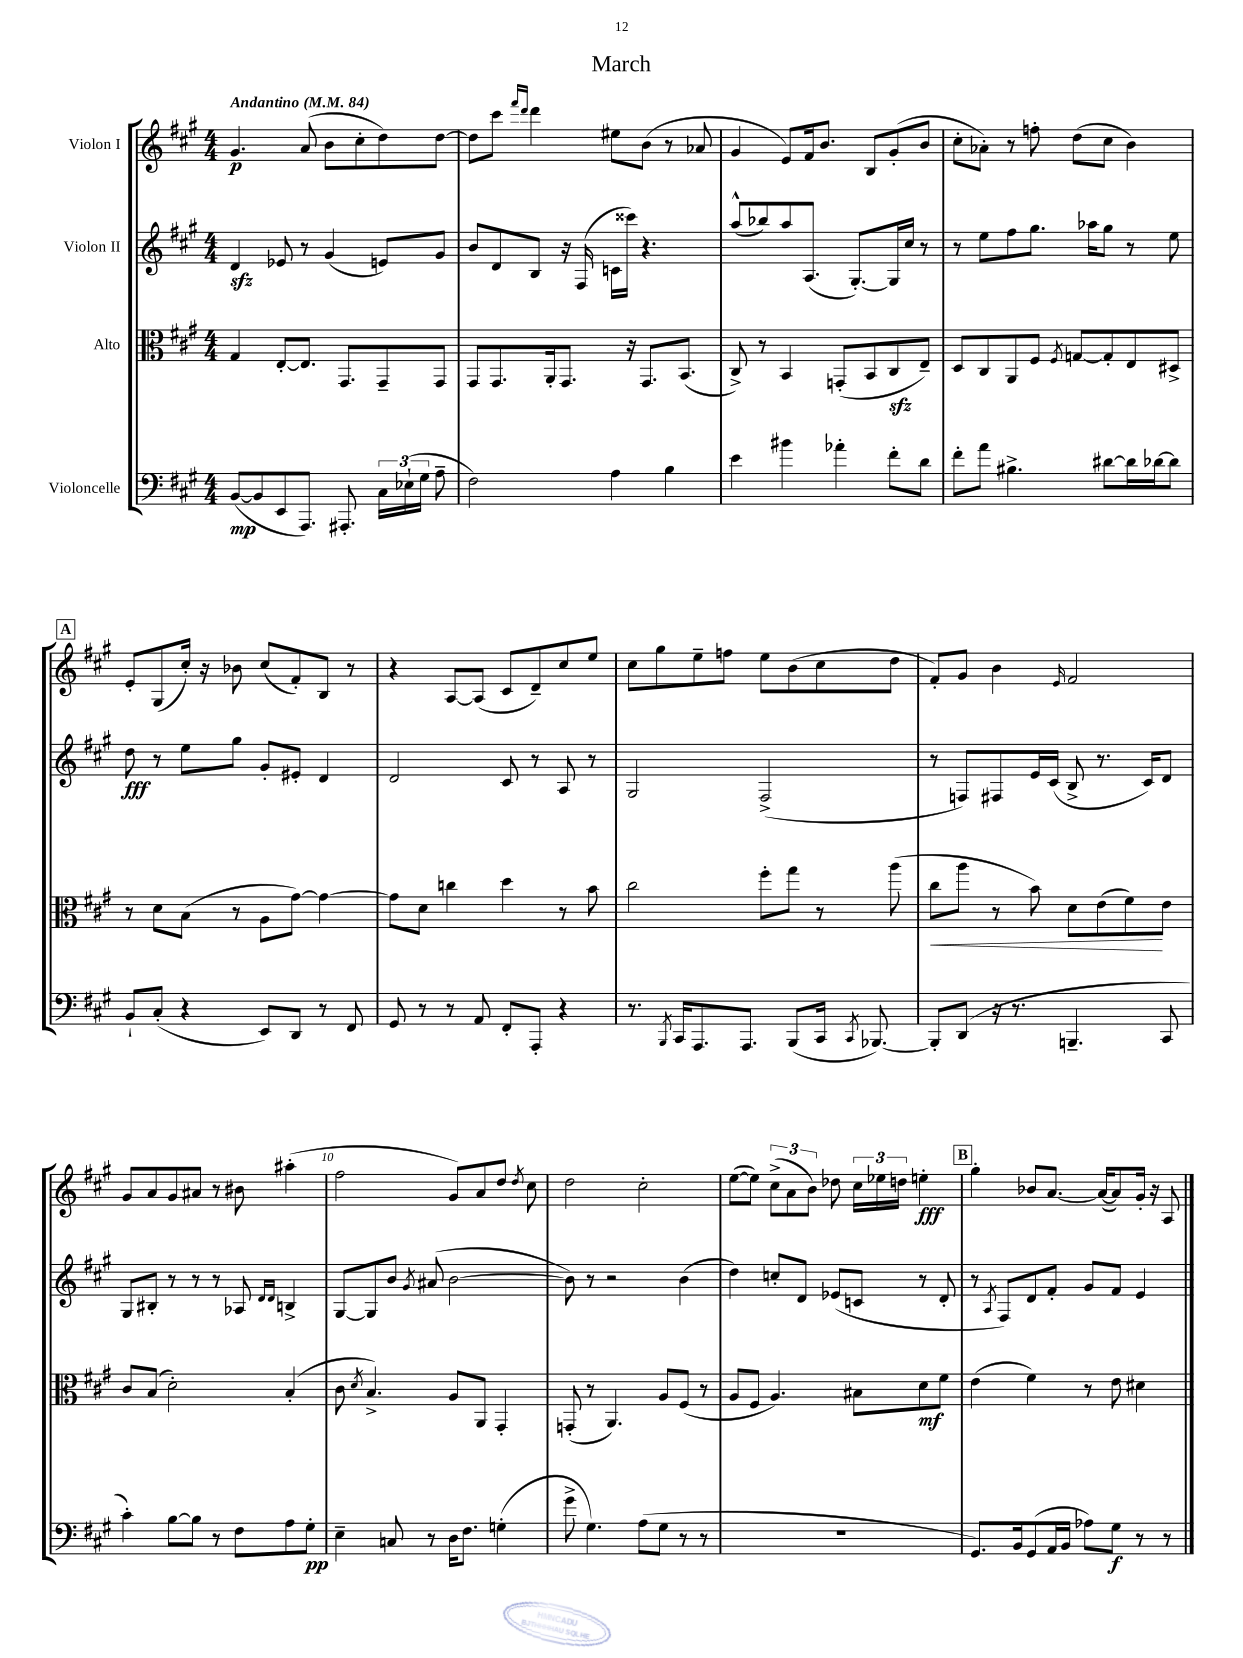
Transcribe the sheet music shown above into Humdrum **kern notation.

**kern	**kern	**kern	**kern
*staff4	*staff3	*staff2	*staff1
*clefF4	*clefC3	*clefG2	*clefG2
*k[f#c#g#]	*k[f#c#g#]	*k[f#c#g#]	*k[f#c#g#]
*M4/4	*M4/4	*M4/4	*M4/4
*MM84	*MM84	*MM84	*MM84
([8BB	4G#	4d	4.g#
8BB]	.	.	.
8EE	[8E'	8e-	.
8.AAA)	8.E]	8r	(8a
.	.	(4g#	8b
8.AAA#'	8.GG#	.	.
.	.	.	8cc#'
24C#	8GG#~	8e)	8dd)
(24E-`	.	.	.
24G#	.	.	.
8A~	8GG#	8g#	[8dd
=	=	=	=
2F#)	8GG#	8b	8dd]
.	8.GG#	8d	8ccc#
.	.	.	16qqfff#
.	.	.	16qqddd
.	.	8B	4ddd
.	16AA'	.	.
.	8.GG#	16r	.
.	.	(16F#	.
4A	.	16c	8ee#
.	16r	16ccc##)	.
.	8.GG#	4.r	(8b
4B	.	.	8r
.	(8.BB	.	.
.	.	.	8a-
=	=	=	=
4e	8C#^)	(8aa^^	4g#
.	8r	8bb-)	.
4b#	4BB	8aa	8e)
.	.	(8.A	16f#
.	.	.	8.b
4a-'	(8GG'	.	.
.	.	[8.G#')	.
.	8BB	.	8B
8f#'	8C#	16G#]	(8g#'
.	.	16cc#	.
8d	8E~)	8r	8b
=	=	=	=
8f#'	8D	8r	8cc#'
8a	8C#	8ee	8a-')
4.B#^	8AA	8ff#	8r
.	8F#	8.gg#	8ff'
.	8qF#	.	.
.	[8G	.	(8dd
.	.	16aa-	.
[8d#	8G']	8gg#	8cc#
16d#]	8E	8r	4b)
[16d-	.	.	.
8d-]	8D#^	8ee	.
=	=	=	=
8BB`	8r	8dd	8e'
(8C#'	8d	8r	(8G#
4r	(8B	8ee	16cc#')
.	.	.	16r
.	8r	8gg#	8b-
8EE)	8A	8g#'	(8cc#
8DD	[8g#)	8e#'	8f#')
8r	4g#_	4d	8B
8FF#	.	.	8r
=	=	=	=
8GG#	8g#]	2d	4r
8r	8d	.	.
8r	4cc	.	[8A
8AA	.	.	(8A]
8FF#'	4dd	8c#	8c#
8AAA'	.	8r	8d~)
4r	8r	8A	8cc#
.	8b	8r	8ee
=	=	=	=
8.r	2cc#	2G#	8cc#
.	.	.	8gg#
8qBBB	.	.	.
16CC#	.	.	.
8.AAA	.	.	8ee~
.	.	.	8ff
8.AAA	.	.	.
.	8ff#'	(2F#^	8ee
(8BBB	8gg#	.	(8b
16CC#	8r	.	8cc#
8qCC#	.	.	.
[8.BBB-)	.	.	.
.	(8aa	.	8dd
=	=	=	=
8BBB-']	8cc#	8r	8f#')
(8DD	8aa	8F)	8g#
16r	8r	8F#	4b
8.r	.	.	.
.	8b)	16e	.
.	.	(16c#	.
.	.	.	16qqe
4.BBB~	8d	8B^	2f#
.	(8e	8.r	.
.	8f#)	.	.
.	.	16c#)	.
8CC#	8e	8d	.
=	=	=	=
4c#')	8c#	8G#	8g#
.	(8B	8B#'	8a
[8B	2d')	8r	8g#
8B]	.	8r	8a#
8r	.	8r	8r
8F#	.	8A-	8b#
.	.	16qqd	.
.	.	16qqd	.
8A	(4B'	4B^	(4aa#'
8G#'	.	.	.
=	=	=	=
4E~	8c#	[8G#	2ff#
.	8qd	.	.
.	4.B^)	8G#]	.
8C	.	8b	.
.	.	8qg#	.
8r	.	(8a#	.
16D	8A	[2b	8g#)
8.F#	.	.	.
.	8AA	.	8a
(4G'	4GG#'	.	8dd
.	.	.	8qdd
.	.	.	8cc#
=	=	=	=
8g#^	(8GG'	8b])	2dd
4.G#)	8r	8r	.
.	4.AA)	2r	.
(8A	.	.	2cc#'
8G#	8A	.	.
8r	(8F#	(4b	.
8r	8r	.	.
=	=	=	=
1r	8A	4dd)	([8ee
.	8F#	.	8ee])
.	4.A)	8cc'	(12cc#^
.	.	.	12a
.	.	8d	.
.	.	.	12b)
.	.	(8e-	8dd-
.	8B#	8c	24cc#
.	.	.	24ee-
.	.	.	24dd
.	8d	8r	4ee'
.	8f#	8d'	.
=	=	=	=
8.GG#)	(4e	8r	4gg#'
.	.	8qA	.
.	.	8F#)	.
16BB	.	.	.
(8GG#	4f#)	8d	8b-
16AA	.	8f#'	[8.a
16BB	.	.	.
8A-)	8r	8g#	.
.	.	.	(16a_
8G#	8e	8f#	8a])
8r	4d#	4e	16g#'
.	.	.	16r
8r	.	.	8A
==	==	==	==
*-	*-	*-	*-
